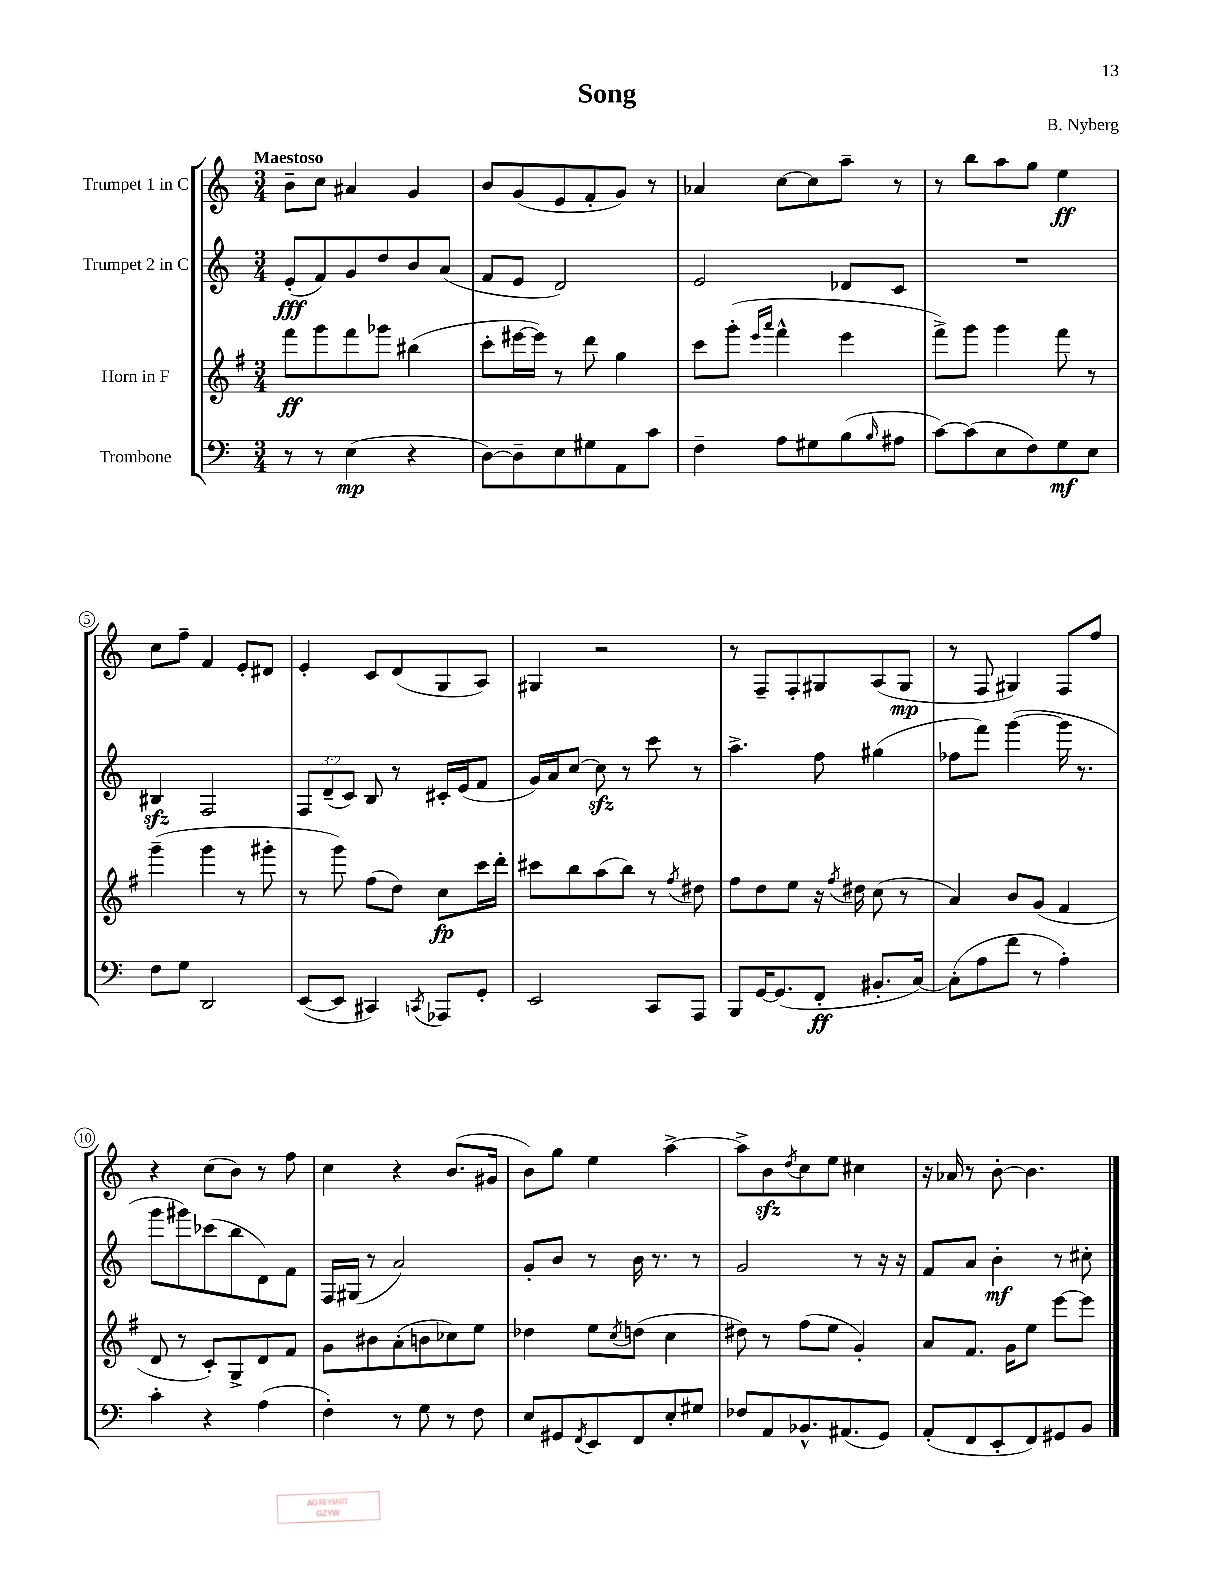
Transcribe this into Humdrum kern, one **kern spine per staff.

**kern	**kern	**kern	**kern
*staff4	*staff3	*staff2	*staff1
*clefF4	*clefG2	*clefG2	*clefG2
*k[]	*k[f#]	*k[]	*k[]
*M3/4	*M3/4	*M3/4	*M3/4
8r	8fff#	(8e'	8b~
8r	8ggg	8f)	8cc
(4E	8fff#	8g	4a#
.	8ggg-	8dd	.
4r	(4bb#	8b	4g
.	.	(8a	.
=	=	=	=
[8D)	8ccc'	8f	8b
8D~]	[16eee#	8e	(8g
.	16eee#])	.	.
8E	8r	2d)	8e
8G#	8ddd	.	8f'
8AA	4gg	.	8g)
8c	.	.	8r
=	=	=	=
4F~	8ccc	2e	4a-
.	(8ggg'	.	.
.	16qqeee	.	.
.	16qqaaa	.	.
8A	4fff#^^	.	[8cc
8G#	.	.	8cc]
(8B	4eee	8d-	8aa~
16qqB	.	.	.
8A#	.	8c	8r
=	=	=	=
[8c)	8fff#^)	2.r	8r
(8c]	8ggg	.	8bb
8E	4ggg	.	8aa
8F)	.	.	8gg
8G	8fff#	.	4ee
8E	8r	.	.
=	=	=	=
8F	(4ggg~	4B#	8cc
8G	.	.	8ff~
2DD	4ggg	2F	4f
.	8r	.	8e'
.	8ggg#'	.	8d#
=	=	=	=
([8EE	8r	12F	4e'
.	.	(12d~	.
8EE]	8ggg)	.	.
.	.	12c)	.
4CC#)	(8ff#	8B	8c
.	8dd)	8r	(8d
8qCC	.	.	.
8AAA-	8cc	16c#'	8G
.	.	(16e	.
8GG'	16ccc	8f	8A)
.	16ddd'	.	.
=	=	=	=
2EE	8ccc#	16g)	4G#
.	.	16a	.
.	8bb	[8cc	.
.	(8aa	8cc]	2r
.	8bb)	8r	.
8CC	8r	8ccc	.
.	8qff#	.	.
8AAA	8dd#	8r	.
=	=	=	=
8BBB	8ff#	4.aa^	8r
[16GG	8dd	.	8F~
(8.GG]	.	.	.
.	8ee	.	8F'
8FF'	16r	8ff	8G#
.	8qff#	.	.
.	16dd#	.	.
8.BB#'	(8cc	(4gg#	(8A
.	8r	.	8G#
[16C)	.	.	.
=	=	=	=
(8C']	4a)	8ff-	8r
8A	.	8fff)	8F
8f	8b	([4ggg	4G#)
8r	(8g	.	.
4A')	4f#	16ggg]	8F
.	.	8.r	.
.	.	.	8ff
=	=	=	=
4c'	8d	8ggg	4r
.	8r	8ggg#)	.
4r	8c')	(8ccc-	(8cc
.	8G^	8bb	8b)
(4A	8d	8d)	8r
.	8f#	8f	8ff
=	=	=	=
4F')	8g	16F	4cc
.	.	(16G#	.
.	8b#	8r	.
8r	(8a'	2a)	4r
8G	8b	.	.
8r	8cc-)	.	(8.b
8F	8ee	.	.
.	.	.	16g#
=	=	=	=
8E	4dd-	8g'	8b)
8GG#	.	8b	8gg
8qFF	.	.	.
8EE	8ee	8r	4ee
.	8qcc	.	.
8FF	(8dd	16b	.
.	.	8.r	.
8E'	4cc	.	[4aa^
8G#	.	8r	.
=	=	=	=
8F-	8dd#)	2g	8aa^]
8AA	8r	.	8b
.	.	.	8qdd
8.BB-^^	(8ff#	.	8cc
.	8ee	.	8ee
(8.AA#	.	.	.
.	4g')	8r	4cc#
8GG)	.	16r	.
.	.	16r	.
=	=	=	=
(8AA'	8a	8f	16r
.	.	.	16a-
8FF	8.f#	8a	8r
8EE'	.	4b'	[8b'
.	16g	.	.
8FF)	8ee	.	4.b]
8GG#	[8eee	8r	.
8BB	8eee]	8cc#'	.
==	==	==	==
*-	*-	*-	*-
